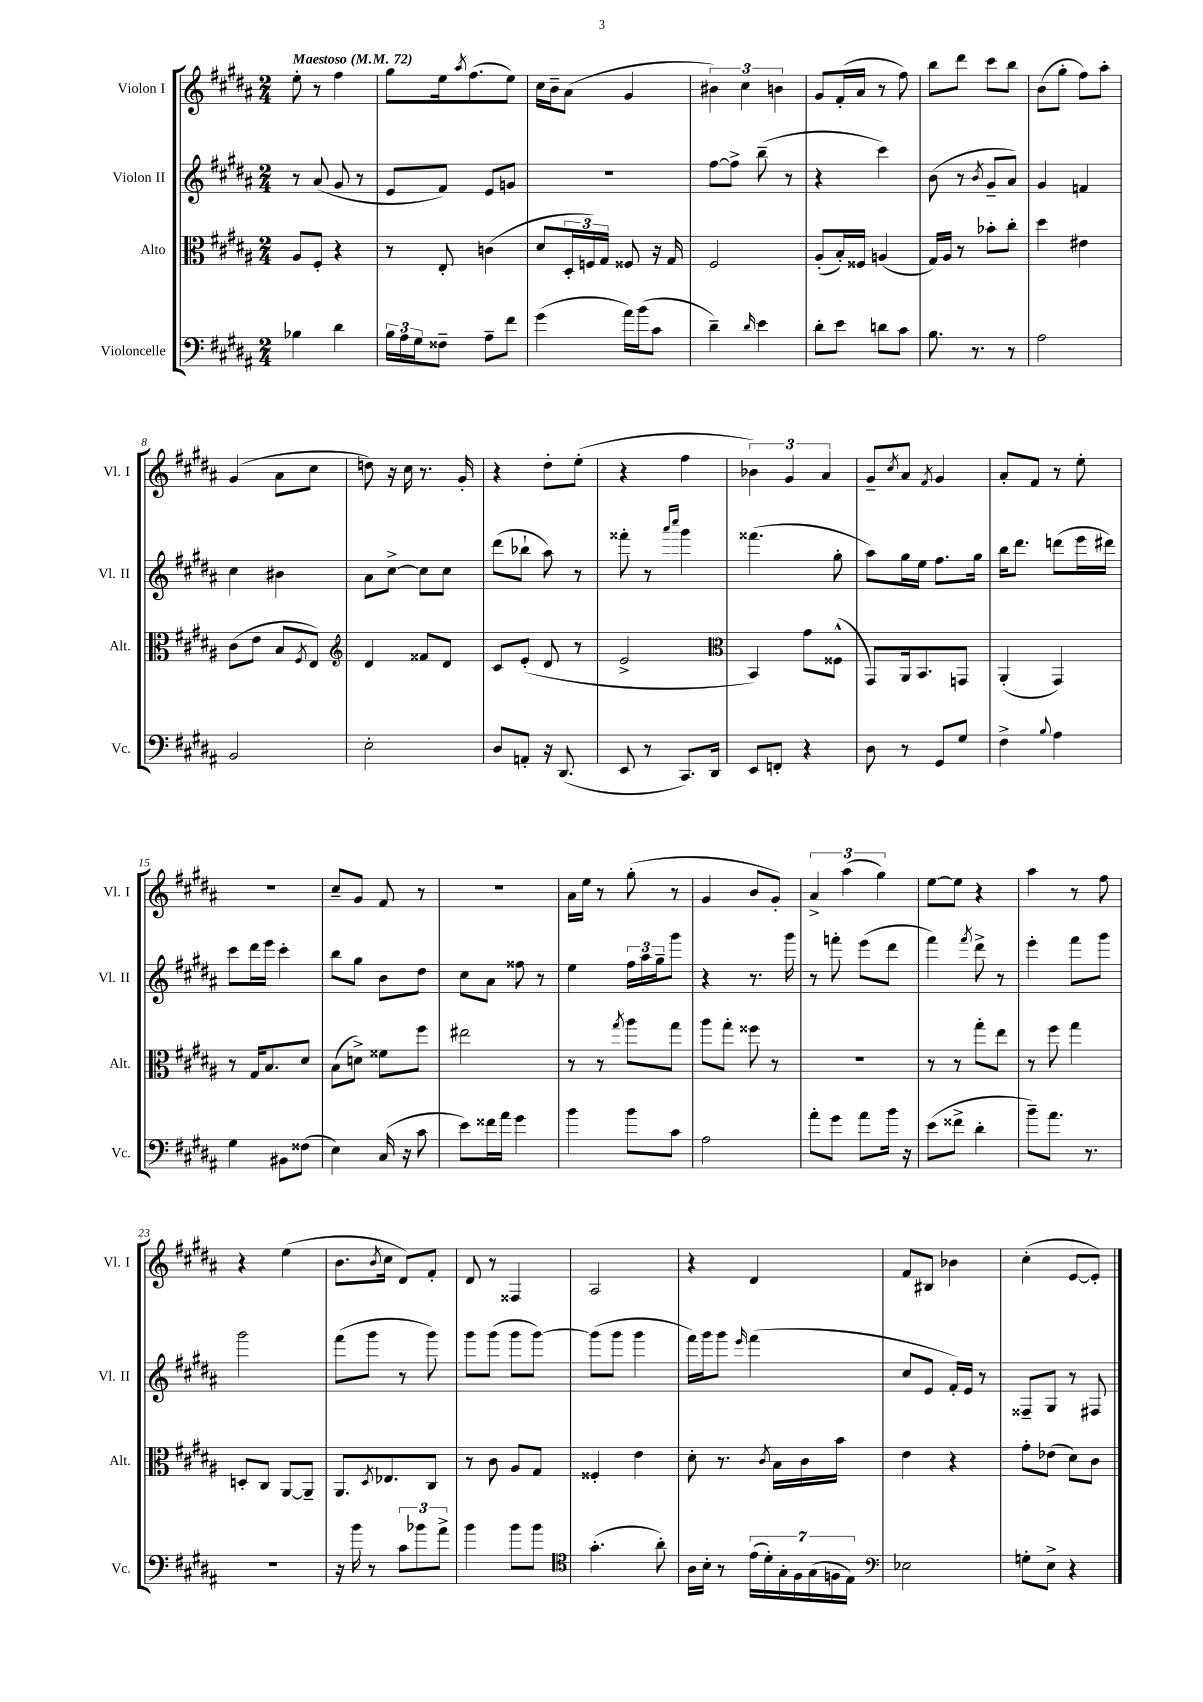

**kern	**kern	**kern	**kern
*part4	*part3	*part2	*part1
*staff4	*staff3	*staff2	*staff1
*I"Violoncelle	*I"Alto	*I"Violon II	*I"Violon I
*I'Vc.	*I'Alt.	*I'Vl. II	*I'Vl. I
*clefF4	*clefC3	*clefG2	*clefG2
*k[f#c#g#d#a#]	*k[f#c#g#d#a#]	*k[f#c#g#d#a#]	*k[f#c#g#d#a#]
*M2/4	*M2/4	*M2/4	*M2/4
*MM72	*MM72	*MM72	*MM72
=1	=1	=1	=1
!	!	!	!LO:TX:a:B:t=Maestoso
4B-X\	8A#/L	8r	8ee'\
.	8F#'/J	(8a#/	8r
4d#\	4r	8g#/	4ff#\
.	.	8r	.
=2	=2	=2	=2
24B\LL	8r	8e/L	8gg#\L
24A#\	.	.	.
24G#\J	.	.	.
8F##X~\J	8E'/	8f#/J)	16ee\k
.	.	.	8qaa#/
.	.	.	(8.ff#\
8A#~\L	(4cn\	8e/L	.
8f#\J	.	8gn/J	8ee\J)
=3	=3	=3	=3
(4g#\	8d#/L	2r	16cc#\LL
.	.	.	16b~\J
.	24D#'/L	.	(8a#\J
.	24Fn/)	.	.
.	24G#/JJ	.	.
16a#\LL)	8F##X/	.	4g#/
(16b\J	.	.	.
8c#\J	16r	.	.
.	16G#/	.	.
=4	=4	=4	=4
4d#~\)	2F#/	[8ff#\L	6b#X\)
.	.	8ff#^\J]	.
.	.	.	6cc#\
16qqd#/	.	.	.
4e\	.	(8bb~\	.
.	.	.	6bn\
.	.	8r	.
=5	=5	=5	=5
8d#'\L	(8A#'/L	4r	8g#/L
8e\J	16B'/L)	.	(16f#'/L
.	16F##X/JJ	.	16a#/JJ
8dn\L	(4An/	4ccc#\)	8r
8c#\J	.	.	8ff#\)
=6	=6	=6	=6
8.B\	16G#/LL)	(8b\	8bb\L
.	16A#/JJ	.	.
.	8r	8r	8ddd#\J
8.r	.	.	.
.	.	8qb/	.
.	8b-X'\L	8g#~/L	8ccc#\L
8r	8cc#'\J	8a#/J)	8bb\J
=7	=7	=7	=7
2A#\	4dd#\	4g#/	(8b\L
.	.	.	8gg#'\J
.	4e#X\	4fn/	8ff#\L)
.	.	.	8aa#'\J
!!LO:LB:g=z
=8	=8	=8	=8
2BB/	(8c#\L	4cc#\	(4g#/
.	8e\J	.	.
.	8B/L	4b#X\	8a#\L
.	8qF#/	.	.
.	8E/J)	.	8cc#\J
=9	=9	=9	=9
*	*clefG2	*	*
2E'\	4d#/	8a#\L	8ddn\)
.	.	[8cc#^\J	16r
.	.	.	16cc#\
.	8f##X/L	8cc#\L]	8.r
.	8d#/J	8cc#\J	.
.	.	.	16g#'/
=10	=10	=10	=10
8D#/L	8c#/L	(8ddd#\L	4r
8AAn'/J	(8e'/J	8bb-X`\J	.
16r	8d#/	8aa#\)	8dd#'\L
(8.DD#/	.	.	.
.	8r	8r	(8ee'\J
=11	=11	=11	=11
8EE/	2e^/	8fff##X'\	4r
8r	.	8r	.
.	.	16qqaaa#/LL	.
.	.	16qqcccc#/JJ	.
8.CC#/L)	.	4ggg#\	4ff#\
16DD#/Jk	.	.	.
=12	=12	=12	=12
*	*clefC3	*	*
8EE/L	4BB/)	(4.fff##X\	6b-X\)
8FFn'/J	.	.	.
.	.	.	6g#/
4r	8g#\L	.	.
.	.	.	6a#/
.	(8F##X^^\J	8gg#'\	.
=13	=13	=13	=13
8D#\	8GG#/L)	8aa#\L)	8g#~/L
.	.	.	8qcc#/
8r	16AA#/k	16gg#\L	8a#/J
.	8.BB/	16ee\JJ	.
.	.	.	8qf#/
8GG#/L	.	8.ff#\L	4g#/
8G#/J	8GGn/J	.	.
.	.	16gg#\Jk	.
=14	=14	=14	=14
4F#^\	(4AA#'/	16bb\KL	8a#'/L
.	.	8.ddd#\J	.
.	.	.	8f#/J
8qqB/	.	.	.
4A#\	4GG#/)	(8dddn\L	8r
.	.	16eee\L	8ee'\
.	.	16ddd#X\JJ)	.
!!LO:LB:g=z
=15	=15	=15	=15
4G#\	8r	8ccc#\L	2r
.	16G#/KL	16ddd#\L	.
.	8.B/	16eee\JJ	.
8BB#X\L	.	4ccc#'\	.
(8F##X\J	8d#/J	.	.
=16	=16	=16	=16
4E\)	(8B\L	8bb\L	8cc#~/L
.	8dn^\J)	8gg#\J	8g#/J
(16C#/	8f##X\L	8b\L	8f#/
16r	.	.	.
8c#\	8ff#\J	8dd#\J	8r
=17	=17	=17	=17
8e\L)	2ee#X\	8cc#\L	2r
16f##X\L	.	8a#\J	.
16a#\JJ	.	.	.
4g#\	.	8ff##X\	.
.	.	8r	.
=18	=18	=18	=18
4b\	8r	4ee\	16a#\LL
.	.	.	16ee\JJ
.	8r	.	8r
.	8qgg#/	.	.
8b\L	8aa#\L	24ff#\LL	(8gg#'\
.	.	24aa#\	.
.	.	24gg#~\J	.
8c#\J	8gg#\J	8ggg#\J	8r
=19	=19	=19	=19
2A#\	8aa#\L	4r	4g#/
.	8gg#'\J	.	.
.	8ff##X\	8.r	8b/L
.	8r	.	8g#'/J)
.	.	16ggg#\	.
=20	=20	=20	=20
8a#'\L	2r	8r	6a#^/
8g#\J	.	8fffn'\	.
.	.	.	(6aa#\
8a#\L	.	(8eee\L	.
.	.	.	6gg#\)
16b\Jk	.	8ddd#\J	.
16r	.	.	.
=21	=21	=21	=21
(8e\L	8r	4fff#\)	[8ee\L
8f##X^\J	8r	.	8ee\J]
.	.	8qfff#/	.
4d#'\	8gg#'\L	8ddd#^\	4r
.	8ee\J	8r	.
=22	=22	=22	=22
8b~\L)	8r	4eee'\	4aa#\
8.a#\J	8ff#\	.	.
.	4gg#\	8fff#\L	8r
8.r	.	.	.
.	.	8ggg#\J	8ff#\
!!LO:LB:g=z
=23	=23	=23	=23
2r	8Dn'/L	2ggg#\	4r
.	8C#/J	.	.
.	[8AA#/L	.	(4ee\
.	8AA#~/J]	.	.
=24	=24	=24	=24
16r	8.AA#/L	(8fff#\L	8.b\L
16b\	.	.	.
8r	.	8ggg#\J	.
.	8qD#/	.	8qb/
.	8.E-X/	.	16cc#\Jk
12c#\L	.	8r	8d#/L)
12b-X\	.	.	.
.	8C#/J	8ggg#\)	8f#'/J
12a#^\J	.	.	.
=25	=25	=25	=25
4b\	8r	8ggg#\L	8d#/
.	8c#\	(8ggg#\J	8r
8b\L	8A#/L	8ggg#\L	4F##X/
8b\J	8G#/J	[8ggg#\J)	.
=26	=26	=26	=26
*clefC4	*	*	*
(4.g#'\	4F##X'/	(8ggg#\L]	2A#/
.	.	8ggg#\J	.
.	4e\	4ggg#\	.
8a#'\)	.	.	.
=27	=27	=27	=27
16A#\LL	8d#'\	16fff#\LL)	4r
16B'\JJ	.	16ggg#\J	.
8r	8.r	8ggg#\J	.
.	.	16qqeee/	.
(28e\LL	.	(4fff#\	4d#/
28d#'\)	.	.	.
.	8qc#/	.	.
.	16B\LL	.	.
28G#'\	.	.	.
28F#\	.	.	.
.	16c#\	.	.
(28G#\	.	.	.
28Fn\	.	.	.
.	16b\JJ	.	.
28E\JJ)	.	.	.
=28	=28	=28	=28
*clefF4	*	*	*
2E-X\	4e\	8cc#/L	8f#/L
.	.	8e/J	8B#X/J
.	4r	16f#'/LL)	4b-X\
.	.	16e/JJ	.
.	.	8r	.
=29	=29	=29	=29
8Gn'\L	8g#'\L	8F##X~/L	(4cc#'\
8E^\J	(8e-X\J	8G#/J	.
4r	8d#\L)	8r	[8e/L
.	8c#\J	8F#X/	8e'/J])
==	==	==	==
*-	*-	*-	*-
